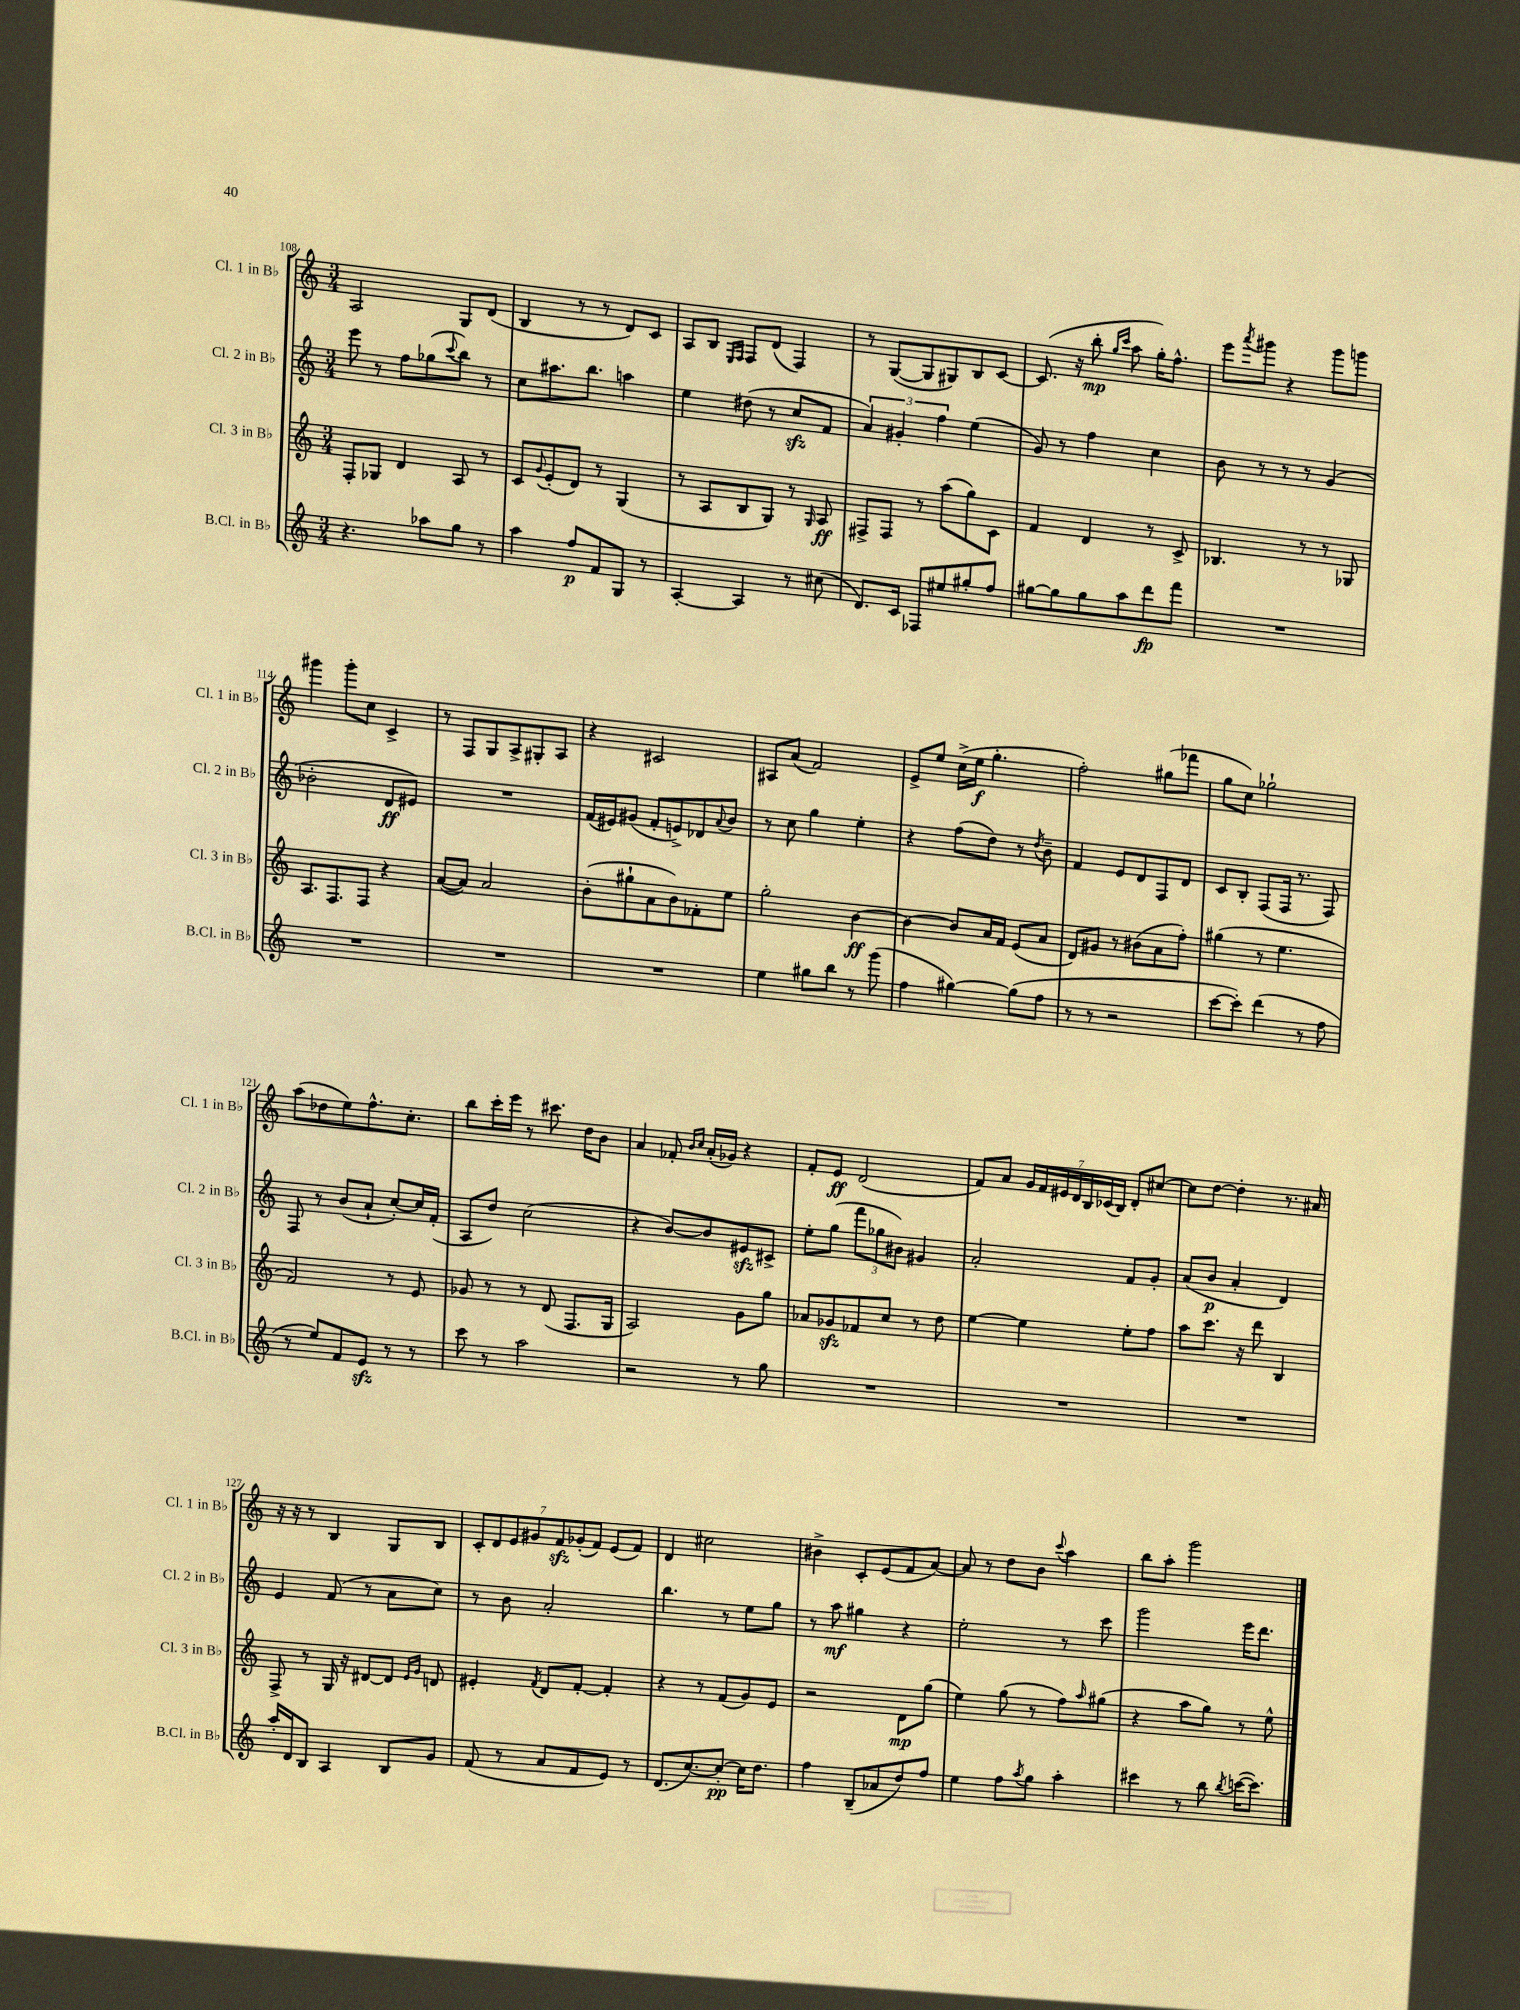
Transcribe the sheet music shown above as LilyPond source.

<<
\new StaffGroup <<
\new Staff = "s0" \with { instrumentName = "Cl. 1 in Bb" shortInstrumentName = "Cl. 1 in Bb" } {
    \clef treble \key c \major \numericTimeSignature \time 3/4
    a2 g8 d'8( |
    b4 r8 r8 d'8) c'8 |
    a8 b8 \grace { e16 f16 } f8 d'8( f4) |
    r8 g8~( g8 gis8) b8 c'8~ |
    c'8.( r16 b''8-.\mp \grace { g''16 c'''16 } a''8 g''16-.) f''8.-^ |
    e'''8 \acciaccatura { a'''8 } gis'''8 r4 gis'''8 g'''8 |
    gis'''4 gis'''8-. c''8 c'4-> |
    r8 f8 g8 a8-> gis8-. a8 |
    r4 cis'2 |
    ais8 a'8( f'2) |
    e'8-> e''8 c''16->( e''16\f g''4.-. |
    f''2-.) gis''8( fes'''8 |
    g''8 c''8) ges''2-! |
    a''8( des''8 e''8) f''8.-^ c''8.-. |
    b''8 c'''16-. e'''16 r8 cis'''8. d''16 b'8 |
    a'4 fes'8-. \grace { b'16 c''16 } a'16-.( ges'16) r4 |
    f'8-. e'8\ff d'2( |
    f'8) a'8 \tuplet 7/4 { g'16 f'16 eis'16 d'16 b16 ces'16( b16) } d'8-. cis''8~ |
    cis''8 d''8~ d''4-. r8. ais'16 |
    r16 r16 r8 b4 g8 b8 |
    \tuplet 7/4 { c'8-. d'8 e'8 gis'8 f'8\sfz ges'8-.( f'8) } e'8( f'8) |
    d'4 cis''2 |
    bis'4-> c'8-. e'8( f'8 a'8~) |
    a'8 r8 d''8 b'8 \appoggiatura { c'''8 } a''4 |
    b''8 a''8-. g'''2 \bar "|." |
}
\new Staff = "s1" \with { instrumentName = "Cl. 2 in Bb" shortInstrumentName = "Cl. 2 in Bb" } {
    \clef treble \key c \major \numericTimeSignature \time 3/4
    e'''8 r8 f''8 ges''8( \appoggiatura { c'''8 } b''8) r8 |
    c''8 ais''8. b''8. a''4 |
    e''4 dis''8( r8 c''8\sfz f'8 |
    \tuplet 3/2 { a'4) gis'4-. f''4 } e''4( |
    g'8) r8 f''4 c''4 |
    b'8 r8 r8 r8 g'4( |
    bes'2-. d'8\ff eis'8) |
    R2. |
    f'16( eis'16) gis'8( f'8-. e'8->) des'8 \appoggiatura { a'8 } b'8 |
    r8 c''8 g''4 e''4-. |
    r4 f''8( d''8) r8 \acciaccatura { d''8 } b'8-- |
    f'4 e'8 d'8 f8 d'8 |
    c'8 b8-. f8( f16 r8. f8) |
    f8 r8 b'8( a'8-! c''8~-.) c''16 f'16-.( |
    a8 d''8) c''2( |
    r4 b'8~) b'8 eis'8\sfz cis'8-> |
    e''8-. g''8( \tuplet 3/2 { f'''8 ges''8 bis'8) } gis'4 |
    a'2-. f'8 g'8-. |
    a'8( b'8\p a'4-. d'4) |
    e'4 f'8( r8 a'8 c''8) |
    r8 b'8 a'2-. |
    b''4. r8 e''8 g''8 |
    r8 a''8\mf gis''4 r4 |
    e''2-. r8 c'''8 |
    g'''2 e'''16 d'''8. \bar "|." |
}
\new Staff = "s2" \with { instrumentName = "Cl. 3 in Bb" shortInstrumentName = "Cl. 3 in Bb" } {
    \clef treble \key c \major \numericTimeSignature \time 3/4
    f8-. ges8 d'4 a8 r8 |
    c'8 \appoggiatura { g'8 } e'8-.( d'8) r8 g4( |
    r8 a8 b8 g8) r8 \grace { g16 } a8\ff |
    fis8-> fis8 r8 a''8( g''8) c'8 |
    f'4 d'4 r8 c'8-> |
    bes4. r8 r8 ges8 |
    a8. f8. f8 r4 |
    a'8~( a'8) a'2 |
    b'8-.( gis''8-! a'8 b'8) fes'8-. e''8 |
    g''2-. b'4~\ff |
    b'4~ b'8 a'16 f'16 e'8( a'8 |
    d'8) gis'8 r8 bis'8( a'8 f''8-.) |
    gis''4( r8 e''4. |
    f'2) r8 e'8 |
    ges'8 r8 r8 d'8( f8. g16 |
    a2) g'8 g''8 |
    aes'8 ges'8\sfz fes'8 c''8 r8 d''8 |
    e''4~ e''4 e''8-. f''8 |
    a''8 c'''8. r16 d'''8 b4 |
    f8-> r8 g16 r16 dis'8~ dis'8 \grace { e'16 g'16 } d'8 |
    eis'4-. \acciaccatura { f'8 } d'8 f'8~-. f'4-. |
    r4 r8 f'8( g'8) e'8 |
    r2 d'8\mp g''8( |
    e''4) g''8( r8 f''8) \grace { a''16 } gis''8( |
    r4 a''8 g''8) r8 e''8-^ \bar "|." |
}
\new Staff = "s3" \with { instrumentName = "B.Cl. in Bb" shortInstrumentName = "B.Cl. in Bb" } {
    \clef treble \key c \major \numericTimeSignature \time 3/4
    r4. aes''8 g''8 r8 |
    a''4 f''8\p f'8 g8 r8 |
    a4~-. a4 r8 cis''8( |
    d'8.) c'16 fes8 eis''8 gis''8-. f''8 |
    gis''8~ gis''8 gis''8 a''8 d'''8\fp f'''8 |
    R2. |
    R2. |
    R2. |
    R2. |
    e''4 gis''8 b''8 r8 g'''8( |
    f''4 gis''4~) gis''8( f''8 |
    r8 r8 r2 |
    c'''8~ c'''8-.) d'''4( r8 f''8 |
    r8 e''8) f'8 e'8\sfz r8 r8 |
    c'''8 r8 a''2 |
    r2 r8 g''8 |
    R2. |
    R2. |
    R2. |
    a''16-. d'16 b8 a4 b8 g'8 |
    f'8( r8 a'8 f'8 e'8) r8 |
    d'8.( c''8.~) c''8~-.\pp c''16 d''8. |
    f''4 b8--( aes'8 d''8) f''8 |
    e''4 f''8 \acciaccatura { a''8 } g''8 a''4-. |
    cis'''4 r8 b''8 \acciaccatura { b''8 } c'''16~( c'''8.) \bar "|." |
}
>>
>>
\layout { \context { \Score currentBarNumber = #108 } }
